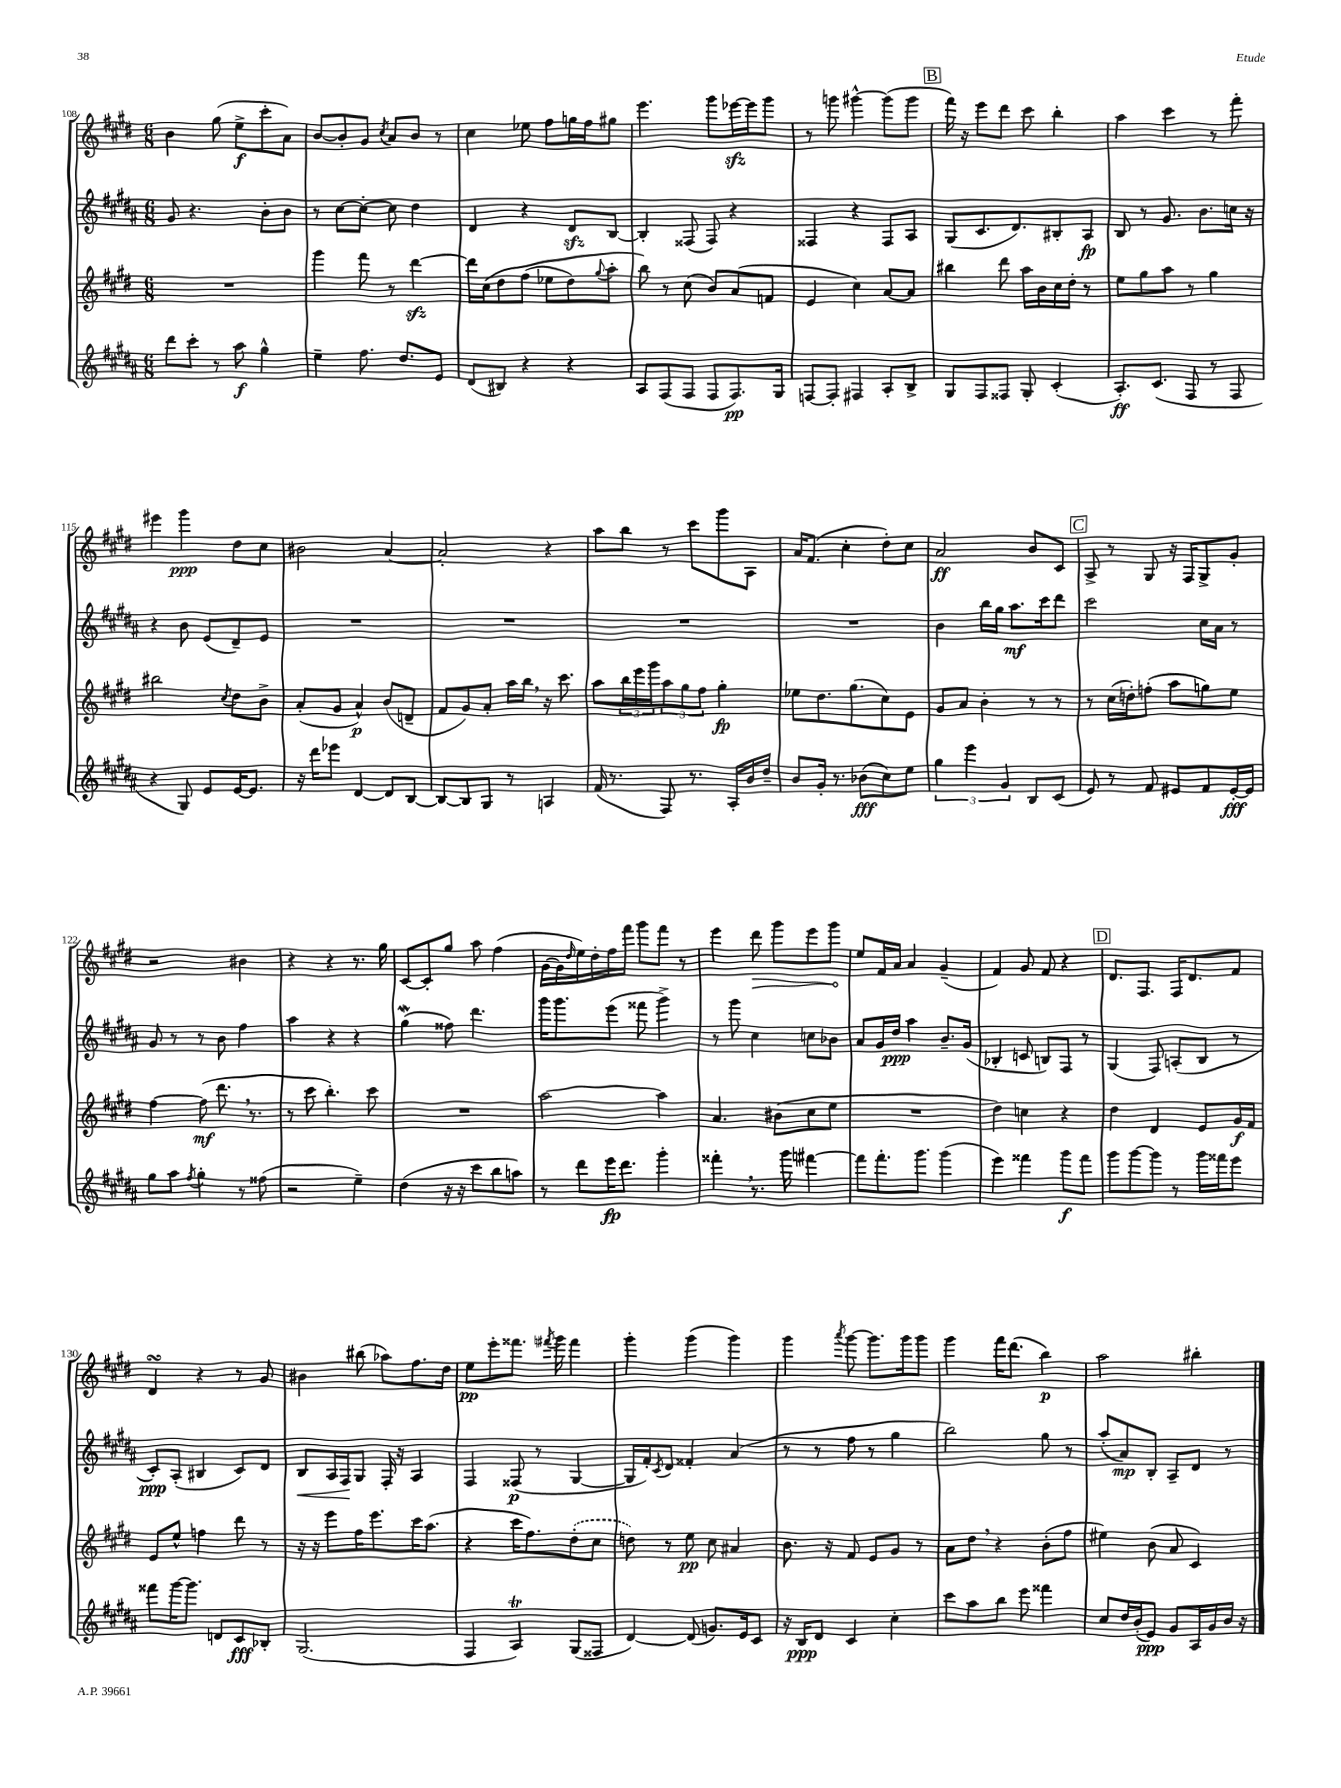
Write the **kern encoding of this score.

**kern	**kern	**kern	**kern
*staff4	*staff3	*staff2	*staff1
*clefG2	*clefG2	*clefG2	*clefG2
*k[f#c#g#d#a#]	*k[f#c#g#d#]	*k[f#c#g#d#a#]	*k[f#c#g#d#]
*M6/8	*M6/8	*M6/8	*M6/8
8ddd#	2.r	8g#	4b
8ccc#'	.	4.r	.
8r	.	.	(8gg#
8aa#	.	.	8ee^
4gg#^^	.	8b'	8ccc#'
.	.	8b	8a)
=	=	=	=
4ee~	4ggg#	8r	[8b
.	.	[8cc#	8b']
8.ff#	8fff#	8cc#'_	8g#
.	.	.	8qcc#
.	8r	8cc#]	8a
8.dd#	.	.	.
.	[4ddd#	4dd#	8b
8e	.	.	8r
=	=	=	=
(8d#	16ddd#]	4d#	4cc#
.	&(16cc#	.	.
8B#)	8dd#	.	.
4r	(8ff#	4r	8ee-
.	8ee-	.	8ff#
4r	8dd#)	8d#	16gg
.	.	.	16ff#
.	8qqgg#	.	.
.	8aa'	[8B	8gg#
=	=	=	=
8A#	8bb&)	4B']	4.eee
(8F#	8r	.	.
8F#	(8cc#	(8F##	.
8F#	8b)	8F##)	8ggg#
8.F#)	(8a	4r	[16eee-
.	.	.	16eee-]
.	8f	.	8ggg#
16G#	.	.	.
=	=	=	=
[8F	4e	4F##	8r
8F']	.	.	8ggg
4F#	4cc#)	4r	[4ggg#^^
8A#'	[8a	8F##	(8ggg#]
8B^	8a]	8A#	8ggg#
=	=	=	=
8G#	4bb#	(8G#	16fff#)
.	.	.	16r
8F#	.	8.c#	8eee
8F##	8ddd#	.	8ddd#
.	.	8.d#)	.
8G#'	16aa	.	8ccc#
.	16b	.	.
(4c#'	16cc#	8B#'	4bb'
.	16dd#'	.	.
.	8r	8A#	.
=	=	=	=
8.A#')	8ee	8B	4aa
.	8gg#	8r	.
(8.c#	.	.	.
.	8aa	8.g#	4ccc#
8F#	8r	.	.
.	.	8.b	.
8r	4gg#	.	8r
8F#	.	16cc	8fff#'
.	.	16r	.
=	=	=	=
4r	2bb#	4r	4eee#
8G#)	.	8b	4ggg#
8e	.	(8e	.
.	8qcc#	.	.
[16e	8dd#	8d#~)	8dd#
8.e]	.	.	.
.	8b^	8e	8cc#
=	=	=	=
16r	(8a'	2.r	2b#
16ddd#	.	.	.
8eee-	8g#	.	.
[4d#	4a^^)	.	.
8d#]	(8b	.	[4a
[8B	8d~	.	.
=	=	=	=
8B_	8f#	2.r	2a']
8B]	8g#)	.	.
8G#	8a'	.	.
8r	16aa	.	.
.	16bb	.	.
4A	16r	.	4r
.	8.ccc#	.	.
=	=	=	=
(16f#	8aa	2.r	8aa
8.r	.	.	.
.	24bb	.	8bb
.	24eee	.	.
.	24ggg#	.	.
8F#)	12aa	.	8r
.	12gg#	.	.
8.r	.	.	8ccc#
.	12ff#	.	.
.	4gg#'	.	8ggg#
16A#'	.	.	.
16b	.	.	8A
16dd#~	.	.	.
=	=	=	=
8b	8ee-	2.r	16a
.	.	.	(8.f#
16g#'	8.dd#	.	.
8.r	.	.	.
.	.	.	4cc#'
.	(8.gg#	.	.
(8b-	.	.	.
8cc#)	8cc#)	.	8dd#')
8ee	8e	.	8cc#
=	=	=	=
6gg#	8g#	4b	2a
.	8a	.	.
6eee	.	.	.
.	4b'	16bb	.
.	.	16gg#	.
6g#	.	.	.
.	.	8.aa#	.
8B	8r	.	8b
.	.	16ccc#	.
(8c#	8r	8ddd#	8c#
=	=	=	=
8e)	8r	2ccc#	8A^
8r	(16cc#	.	8r
.	16dd')	.	.
8f#	(8ff'	.	8G#
8e#	8aa	.	16r
.	.	.	16F#
8f#	8gg)	16cc#	8G#^
.	.	16a#	.
[16e#'	8ee	8r	8g#'
16e#]	.	.	.
=	=	=	=
8gg#	[4ff#	8g#	2r
8aa#	.	8r	.
8qff#	.	.	.
4gg#'	(8ff#]	8r	.
.	8.ddd#	8b	.
8r	.	4ff#	4b#
.	8.r	.	.
(8ff##	.	.	.
=	=	=	=
2r	8r	4aa#	4r
.	8ccc#	.	.
.	4.bb')	4r	4r
4ee~)	.	4r	8.r
.	8ccc#	.	.
.	.	.	16gg#
=	=	=	=
(4dd#	2.r	(4gg#	[8c#
.	.	.	8c#']
16r	.	8ff##)	8gg#
16r	.	.	.
8ccc#	.	4.ddd#	8aa
8bb	.	.	(4ff#
8aa)	.	.	.
=	=	=	=
8r	[2aa	16ggg#	[16g#
.	.	8.ggg#	16g#]
.	.	.	16qqdd#
8ddd#	.	.	16ee)
.	.	.	16dd#'
16eee	.	(8eee	16ff#
8.ddd#	.	.	16fff#
.	.	8fff##	8ggg#
4ggg#'	4aa]	4ggg#^)	8fff#
.	.	.	8r
=	=	=	=
4fff##'	4.a	8r	4eee
.	.	8ggg#	.
8.r	.	4cc#	8ddd#
.	(8b#	.	8ggg#
16ggg#	.	.	.
[4fff#	8cc#	8cc	8eee
.	8ee	8b-	8ggg#
=	=	=	=
8fff#]	2.r	8a#	8ee
8.fff#'	.	16g#	16f#
.	.	16dd#	16a
.	.	4aa#	4a
8.ggg#	.	.	.
(4ggg#	.	8.b~	(4g#~
.	.	(16g#	.
=	=	=	=
4eee)	4dd#)	4B-'	4f#)
4fff##	4cc	8c	8g#
.	.	8B)	8f#
8ggg#	4r	8F#	4r
8fff##	.	8r	.
=	=	=	=
8ggg#	4dd#	(4G#	8.d#
[8ggg#	.	.	.
.	.	.	8.F#
8ggg#]	4d#	8F#)	.
8r	.	(8A'	16F#
.	.	.	8.d#
16ggg#	8e	8B	.
16fff##	.	.	.
8eee	16g#	8r	8f#
.	16f#	.	.
=	=	=	=
8fff##	8e	8c#')	4d#
[16ggg#	8ee^^	(8A#'	.
8.ggg#]	.	.	.
.	4ff	4B#	4r
8d	.	.	.
8c#	8ddd#	8c#)	8r
8B-'	8r	8d#	8g#
=	=	=	=
(2.G#	16r	8B	4b#
.	16r	.	.
.	8eee	16A#	.
.	.	16F#	.
.	16ff#	8G#	(8bb#
.	8.eee	.	.
.	.	16F#'	8aa-)
.	.	16r	.
.	16ccc#	4A#	8.ff#
.	(8.aa	.	.
.	.	.	16dd#
=	=	=	=
4F#	4r	4F#	8ee
.	.	.	8eee'
4A#)	16ccc#	(8F##	8.fff##
.	8.ff#)	.	.
.	.	8r	.
.	.	.	8qfff#
.	.	.	16ggg#
(8G#	(8dd#'	[4G#	4fff#
8F##	8cc#	.	.
=	=	=	=
[4d#)	8dd)	16G#]	4ggg#'
.	.	16f#')	.
.	.	8qc#	.
.	8r	8d#	.
(8d#]	8ee	4f##'	(4ggg#
8.g)	8cc#	.	.
.	4a#	(4a#	4ggg#)
16e	.	.	.
8c#	.	.	.
=	=	=	=
16r	8.b	8r	4ggg#
16B	.	.	.
8d#	.	8r	.
.	16r	.	.
.	.	.	8qaaa
4c#	8f#	8ff#	[8ggg#
.	8e	8r	8.ggg#]
4cc#'	8g#	4gg#	.
.	.	.	16ggg#
.	8r	.	8ggg#
=	=	=	=
8ccc#	8a	2bb)	4ggg#
8aa#	8dd#	.	.
8bb	4r	.	16fff#
.	.	.	(8.ddd#
8eee	.	.	.
4fff##	(8b'	8gg#	4bb)
.	8ff#	8r	.
=	=	=	=
8cc#	4ee#)	(8aa#'	2aa
16dd#	.	8a#)	.
(16b'	.	.	.
8e)	(8b	8B'	.
8g#	8a	8A#~	.
16A#	4c#)	8d#	4bb#'
16g#	.	.	.
16b	.	8r	.
16r	.	.	.
==	==	==	==
*-	*-	*-	*-
